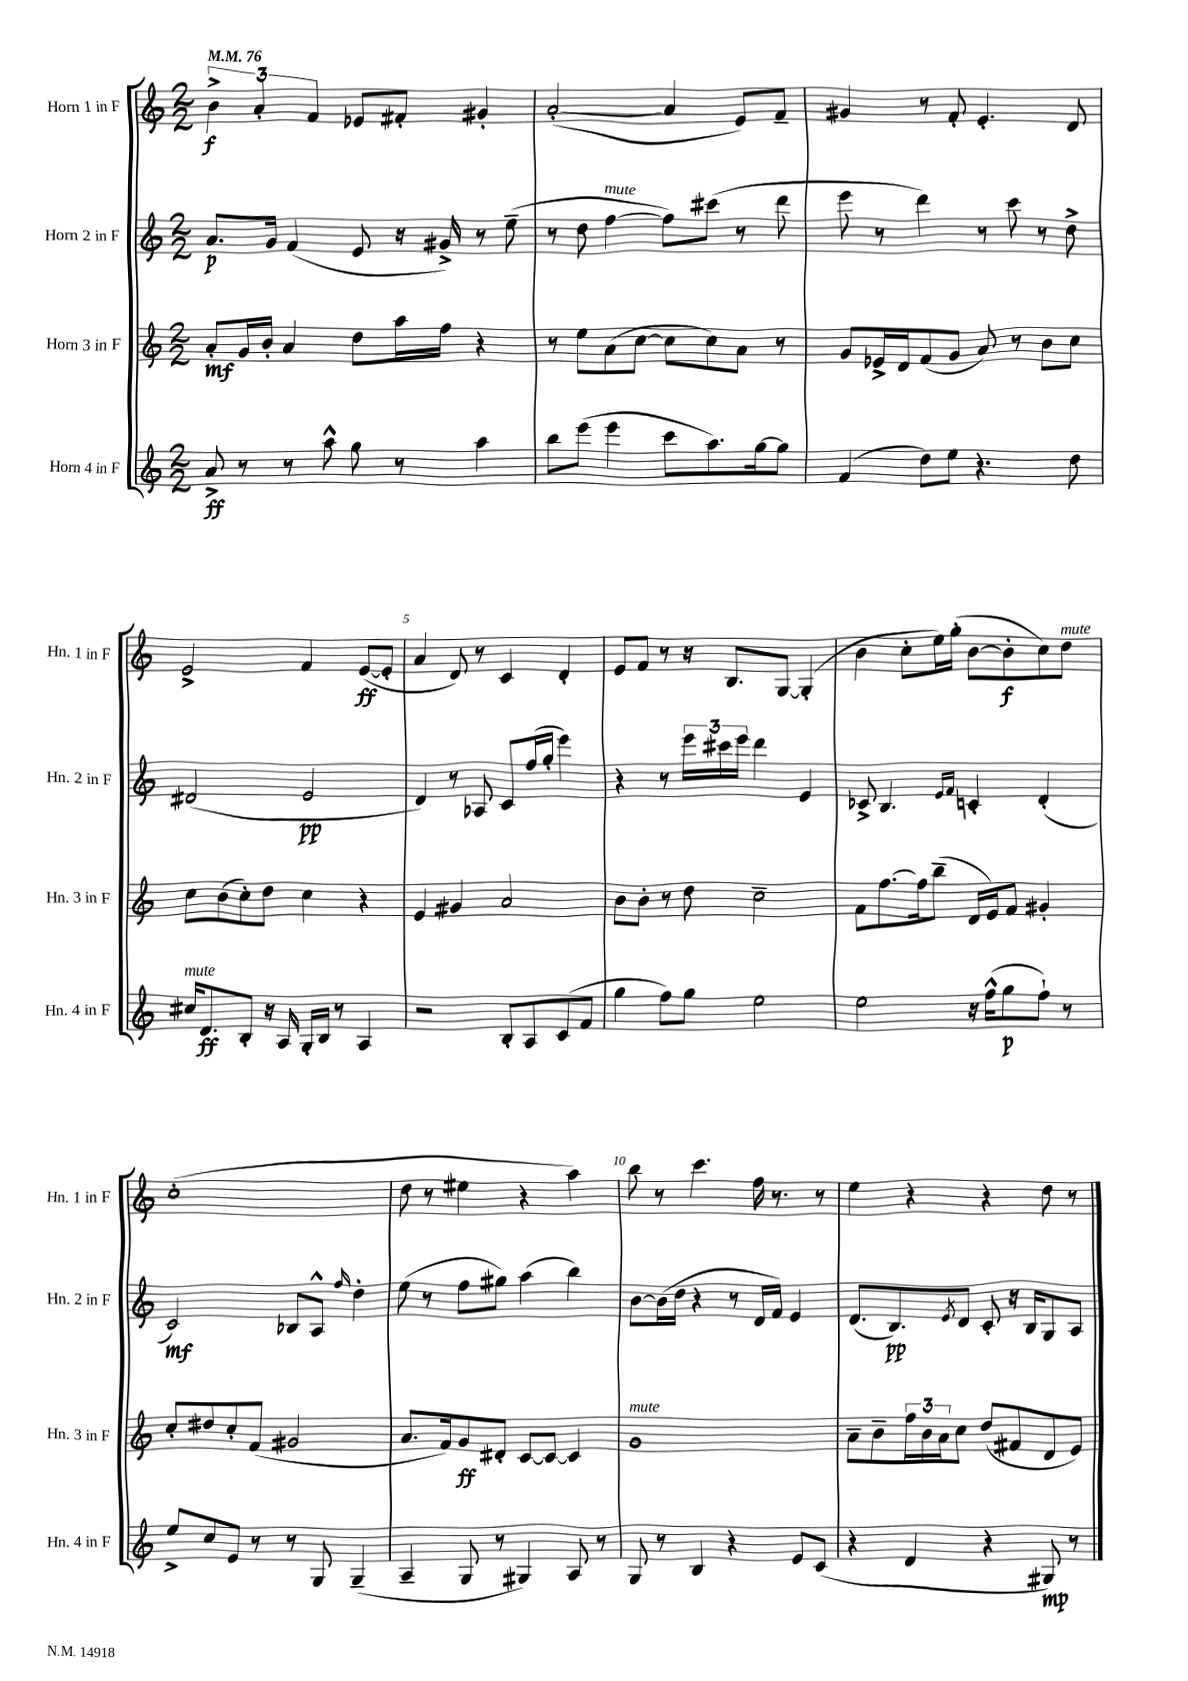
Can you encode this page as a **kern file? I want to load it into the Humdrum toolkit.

**kern	**kern	**kern	**kern
*staff4	*staff3	*staff2	*staff1
*clefG2	*clefG2	*clefG2	*clefG2
*k[]	*k[]	*k[]	*k[]
*M2/2	*M2/2	*M2/2	*M2/2
*MM76	*MM76	*MM76	*MM76
8a^	8a'	8.a	6b^
8r	16g	.	.
.	.	.	6a'
.	16b'	16g	.
8r	4a	(4f	.
.	.	.	6f
8aa^^	.	.	.
8gg	8dd	8e	8e-
8r	16aa	16r	8f#'
.	16ff	16g#^)	.
4aa	4r	8r	4g#'
.	.	(8ee~	.
=	=	=	=
8bb	8r	8r	([2a'
(8eee	8ee	8dd	.
4eee	(8a	[4ff	.
.	[8cc	.	.
8ccc	8cc]	8ff])	4a]
8.aa)	8cc)	(8ccc#	.
.	8a	8r	8e)
[16gg	.	.	.
8gg]	8r	8ddd	8f~
=	=	=	=
(4f	8g	8eee	4g#
.	16e-^	8r	.
.	16d	.	.
8dd)	(8f	4ddd)	8r
8ee	8g	.	8f'
4.r	8a)	8r	4.e'
.	8r	8ccc	.
.	8b	8r	.
8dd	8cc	8dd^	8d
=	=	=	=
16cc#	8cc	(2d#	2e^
8.d	.	.	.
.	(8b	.	.
8B'	8cc')	.	.
16r	8dd	.	.
16A	.	.	.
16G'	4cc	2e	4f
16B	.	.	.
8r	.	.	.
4A	4r	.	([8e
.	.	.	8e']
=	=	=	=
2r	4e	4d)	4a
.	4g#	8r	8d)
.	.	8A-	8r
8B'	2a	8c	4c
8A	.	(16ff	.
.	.	16gg'	.
(8c	.	4eee)	4d'
8f	.	.	.
=	=	=	=
4gg	8b	4r	8e
.	8b'	.	8f
8ff)	8r	8r	8r
8gg	8dd	24eee	16r
.	.	24ccc#	.
.	.	.	8.B
.	.	24eee	.
2ee	2cc~	4ddd	.
.	.	.	[8G
.	.	4e	(4G']
=	=	=	=
2ee	8f	8c-^	4b
.	[8.ff	4.B	.
.	.	.	8cc'
.	16ff]	.	.
.	(8bb~	.	16ee)
.	.	.	(16gg'
.	.	16qqe	.
.	.	16qqf	.
16r	16d	4c'	[8b
(16ff^^	16e)	.	.
8gg	8f	.	8b']
8ff`)	4g#'	(4d'	8cc)
8r	.	.	8dd
=	=	=	=
8ee^	8cc'	2c)	(1cc'
8cc	8dd#	.	.
8e	8cc'	.	.
8r	(8f	.	.
8r	2g#	8B-	.
8G	.	8A^^	.
.	.	16qqff	.
(4G~	.	4dd'	.
=	=	=	=
4A~	8.a	(8ee	8dd
.	.	8r	8r
.	16f)	.	.
8G	8g	8ff	4ee#
8r	8d#'	8gg#)	.
4G#)	[8c	(4aa	4r
.	8c_	.	.
8A	4c]	4bb)	4aa)
8r	.	.	.
=	=	=	=
8G	1g	[8b	8bb
8r	.	(16b]	8r
.	.	16dd	.
4B	.	4r	4.ccc
4r	.	8r	.
.	.	16d	16ff
.	.	16f)	8.r
8e	.	4e	.
(8c	.	.	8r
=	=	=	=
4r	8a~	(8.d	4ee
.	8b~	.	.
.	.	8.B)	.
4d	24ff	.	4r
.	24b	.	.
.	24a	.	.
.	.	8qe	.
.	8cc	8d	.
4r	(8dd	8c'	4r
.	8f#	16r	.
.	.	16B	.
8G#)	8d	8G	8dd
8r	8e)	8A	8r
==	==	==	==
*-	*-	*-	*-
